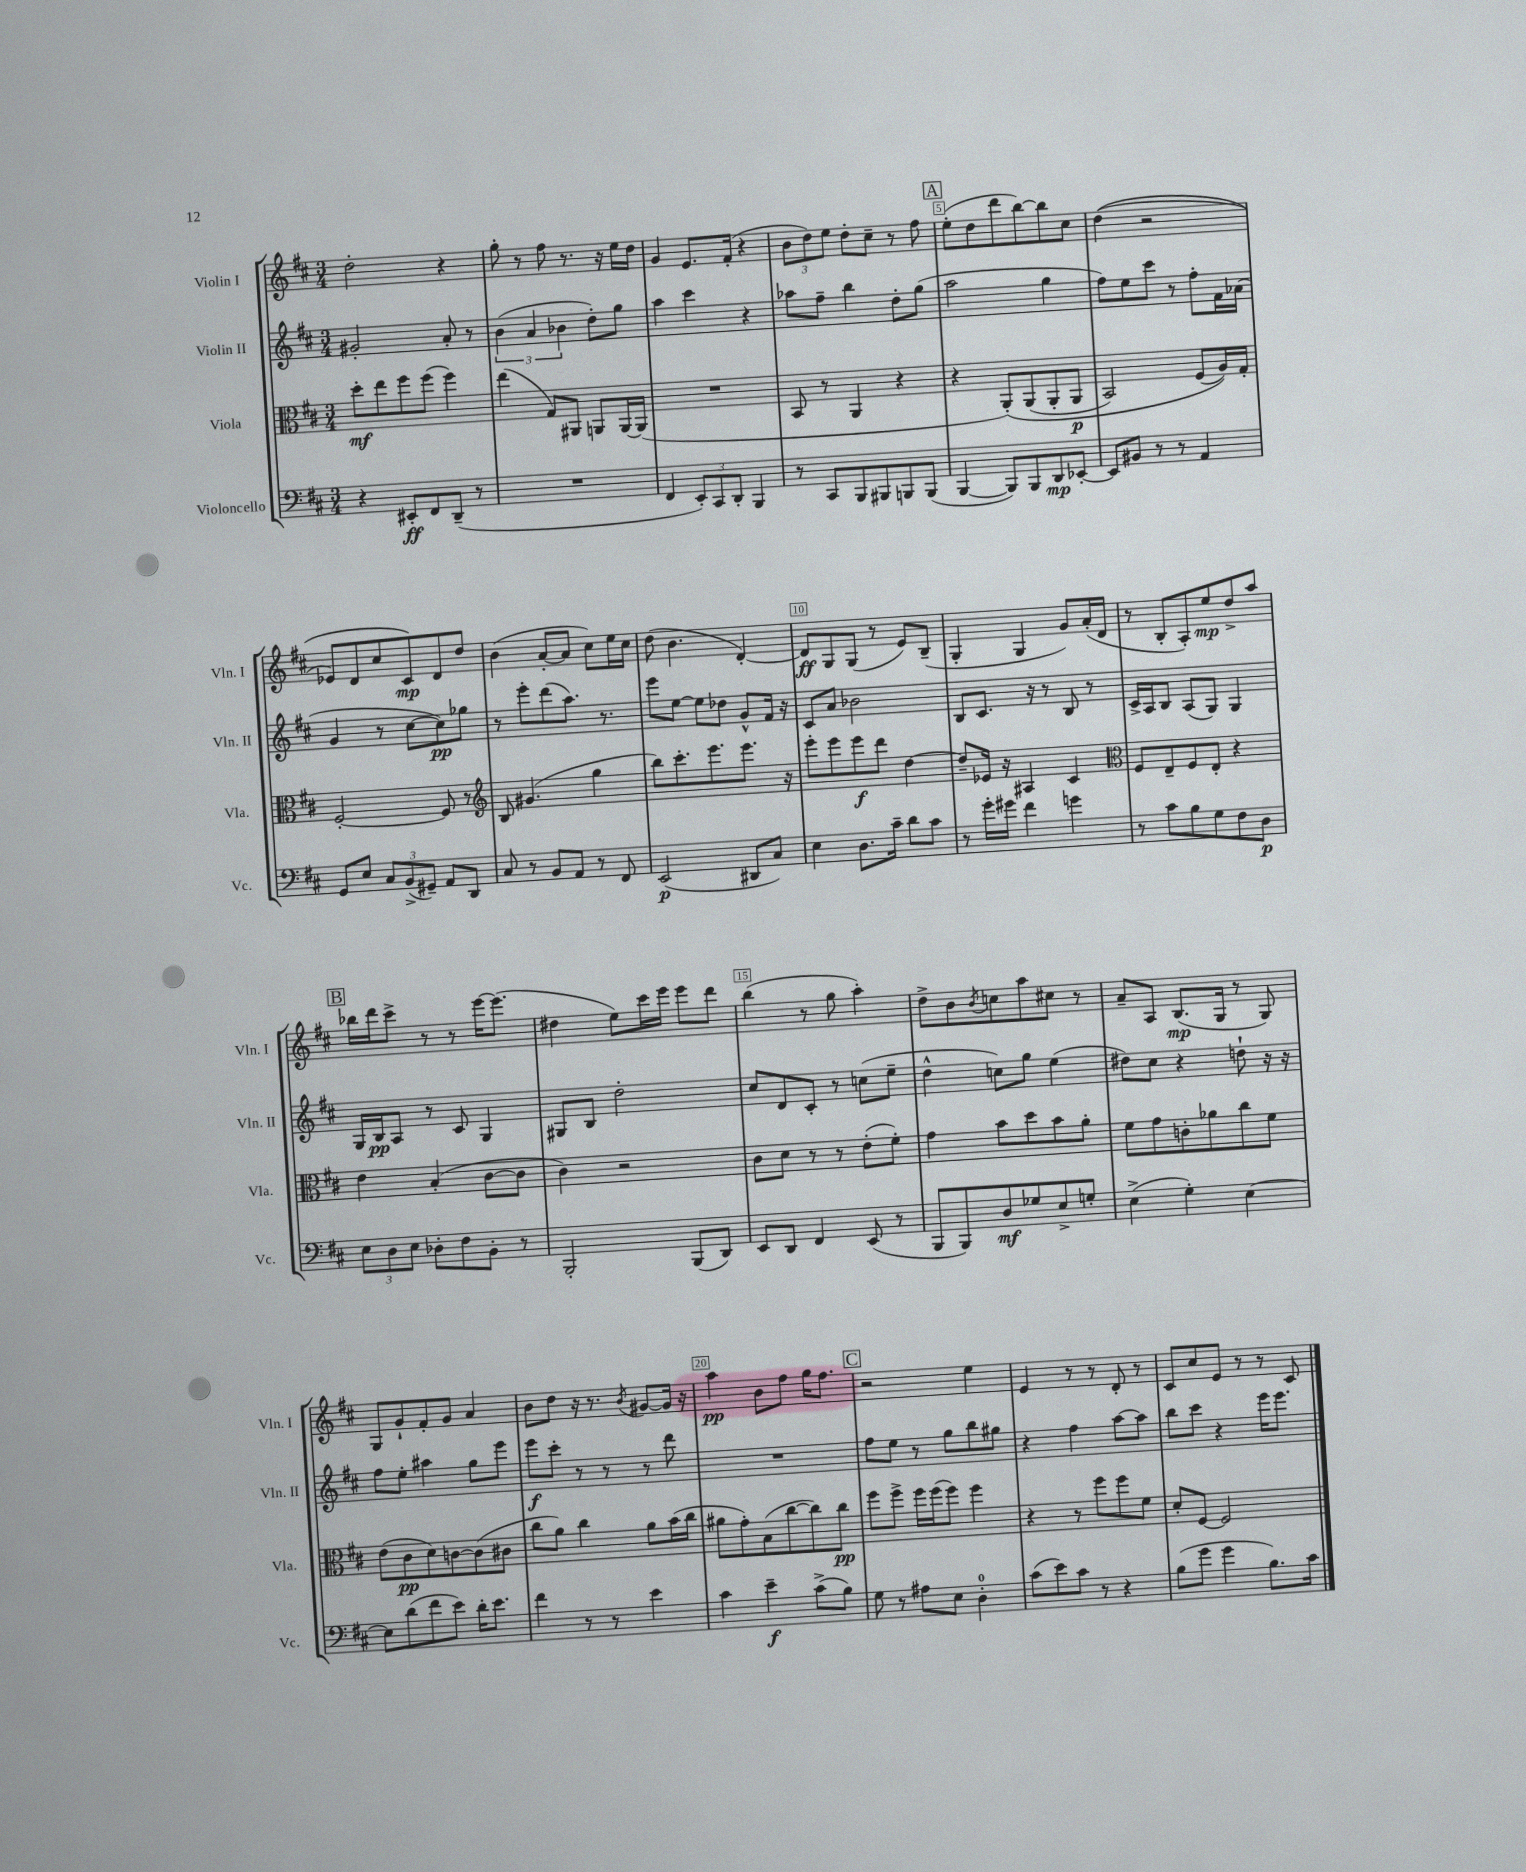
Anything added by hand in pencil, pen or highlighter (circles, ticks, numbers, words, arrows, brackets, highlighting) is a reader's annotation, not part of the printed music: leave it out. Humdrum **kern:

**kern	**dynam	**kern	**dynam	**kern	**dynam	**kern	**dynam
*part4	*part4	*part3	*part3	*part2	*part2	*part1	*part1
*staff4	*staff4	*staff3	*staff3	*staff2	*staff2	*staff1	*staff1
*I"Violoncello	*	*I"Viola	*	*I"Violin II	*	*I"Violin I	*
*I'Vc.	*	*I'Vla.	*	*I'Vln. II	*	*I'Vln. I	*
*clefF4	*	*clefC3	*	*clefG2	*	*clefG2	*
*k[f#c#]	*	*k[f#c#]	*	*k[f#c#]	*	*k[f#c#]	*
*M3/4	*	*M3/4	*	*M3/4	*	*M3/4	*
=1	=1	=1	=1	=1	=1	=1	=1
4r	.	8dd'\L	mf	2g#X'/	.	2dd'\	.
.	.	8ee\	.	.	.	.	.
8EE#X'/L	ff	8ff#\	.	.	.	.	.
8FF#/	.	(8ff#\J	.	.	.	.	.
(8DD~/J	.	4ff#\)	.	8a'/	.	4r	.
8r	.	.	.	8r	.	.	.
=2	=2	=2	=2	=2	=2	=2	=2
2.r	.	(4ee\	.	(6b\	.	8gg'\	.
.	.	.	.	.	.	8r	.
.	.	.	.	6a/	.	.	.
.	.	8G/L)	.	.	.	8ff#\	.
.	.	.	.	6b-X\	.	.	.
.	.	8AA#X/J	.	.	.	8.r	.
.	.	8AAn/L	.	8dd'\L)	.	.	.
.	.	.	.	.	.	16r	.
.	.	[16AA/L	.	8gg\J	.	16ee\LL	.
.	.	(16AA/JJ]	.	.	.	16dd\JJ	.
=3	=3	=3	=3	=3	=3	=3	=3
4FF#/	.	2.r	.	4aa\	.	4g/	.
12EE'/L)	.	.	.	4ccc#\	.	8.e/L	.
12CC#/	.	.	.	.	.	.	.
12DD'/J	.	.	.	.	.	.	.
.	.	.	.	.	.	(16f#'/Jk	.
4BBB/	.	.	.	4r	.	4r	.
=4	=4	=4	=4	=4	=4	=4	=4
8r	.	8BB/	.	8aa-X\L	.	12b\L	.
.	.	.	.	.	.	12dd\)	.
8CC#/L	.	8r	.	8ff#~\J	.	.	.
.	.	.	.	.	.	12ee\J	.
8BBB/	.	4AA/	.	4bb\	.	8dd'\L	.
8BBB#X/	.	.	.	.	.	8cc#~\J	.
8BBBn/	.	4r	.	8dd'\L	.	8r	.
(8BBB/J	.	.	.	(8gg\J	.	8ff#\	.
!!LO:REH:place=s1:t=A
=5	=5	=5	=5	=5	=5	=5	=5
[4BBB/	.	4r	.	2aa\	.	(8ee'\L	.
.	.	.	.	.	.	8dd\	.
8BBB/L])	.	(8AA'/L)	.	.	.	8ddd\	.
8BBB/	.	(8AA/	.	.	.	[8bb\)	.
8DD/	mp	8AA'/	.	4gg\	.	8bb\]	.
[8EE-X'/J	.	8AA/J	p	.	.	8cc#\J	.
=6	=6	=6	=6	=6	=6	=6	=6
8EE-/L]	.	2BB/)	.	8ff#\L)	.	((4dd\	.
8BB#X/J	.	.	.	8ee\	.	.	.
8r	.	.	.	8ccc#\J	.	2r	.
8r	.	.	.	8r	.	.	.
4AA/	.	(8F#/L	.	8ff#'\L	.	.	.
.	.	16A/L))	.	16f#\L	.	.	.
.	.	16G'/JJ	.	(16a-X\JJ	.	.	.
!!LO:LB:g=z
=7	=7	=7	=7	=7	=7	=7	=7
8GG/L	.	[2F#'/	.	4g/	.	8e-X/L)	.
8E/J	.	.	.	.	.	8d/	.
12C#/L	.	.	.	8r	.	8cc#/	.
(12BB^/	.	.	.	.	.	.	.
.	.	.	.	[8cc#\L	.	8c#/)	mp
12GG#X~/J)	.	.	.	.	.	.	.
8AA/L	.	8F#/]	.	8cc#\])	pp	8d/	.
8DD/J	.	8r	.	8gg-X\J	.	8dd/J	.
=8	=8	=8	=8	=8	=8	=8	=8
*	*	*clefG2	*	*	*	*	*
8C#/	.	8B/	.	8r	.	(4b\	.
8r	.	(4.g#X/	.	8eee'\L	.	.	.
8BB/L	.	.	.	(8ddd\	.	[8a'/L	.
8AA/J	.	.	.	8.aa\J)	.	8a/J]	.
8r	.	4gg\	.	.	.	8cc#\L)	.
.	.	.	.	8.r	.	.	.
8FF#/	.	.	.	.	.	16ee\L	.
.	.	.	.	.	.	16cc#\JJ	.
=9	=9	=9	=9	=9	=9	=9	=9
(2EE/	p	8bb\L)	.	8eee\L	.	(8dd\	.
.	.	8.ccc#'\	.	[8ee\J	.	4.b\	.
.	.	.	.	8ee\L]	.	.	.
.	.	8.eee\	.	.	.	.	.
.	.	.	.	8dd-X\J	.	.	.
8DD#X/L	.	8.eee\J	.	8g^^/L	.	[4d'/)	.
8C#/J)	.	.	.	16f#/Jk	.	.	.
.	.	16r	.	16r	.	.	.
=10	=10	=10	=10	=10	=10	=10	=10
4E\	.	8eee'\L	.	8c#/L	.	8d/L]	ff
.	.	8eee\	.	8a/J	.	8G/	.
8.D\L	.	8eee\	f	2b-X\	.	(8G/J	.
.	.	8ddd\J	.	.	.	8r	.
16c#~\Jk	.	.	.	.	.	.	.
8d\L	.	[4dd\	.	.	.	8e/L)	.
8c#\J	.	.	.	.	.	(8B~/J	.
=11	=11	=11	=11	=11	=11	=11	=11
8r	.	8dd~/L]	.	8B/L	.	4G'/	.
16g'\LL	.	16e-X/Jk	.	8.c#/J	.	.	.
16g#X\JJ	.	16r	.	.	.	.	.
4f#\	.	4A#X/	.	.	.	4G/	.
.	.	.	.	16r	.	.	.
.	.	.	.	8r	.	.	.
4gn\	.	4c#/	.	8B/	.	8g/L)	.
.	.	.	.	8r	.	(16a'/L	.
.	.	.	.	.	.	16d/JJ	.
=12	=12	=12	=12	=12	=12	=12	=12
*	*	*clefC3	*	*	*	*	*
8r	.	8F#/L	.	16c#^/LL	.	8r	.
.	.	.	.	16A/J	.	.	.
8c#\L	.	8E~/	.	8B/J	.	8B'/L	.
8B\	.	8F#/	.	(8A/L	.	8A'/)	.
8G\	.	8E'/J	.	8G/J)	.	8ee/	mp
8F#\	.	4r	.	4G/	.	8dd^/	.
8D\J	p	.	.	.	.	8aa/J	.
!!LO:LB:g=z
!!LO:REH:place=s1:t=B
=13	=13	=13	=13	=13	=13	=13	=13
12E\L	.	4e\	.	16G/LL	.	16bb-X\LL	.
.	.	.	.	16B/J	pp	16ddd\J	.
12D\	.	.	.	.	.	.	.
.	.	.	.	8A/J	.	8ccc#^\J	.
12E\J	.	.	.	.	.	.	.
8D-X'\L	.	(4B'/	.	8r	.	8r	.
8F#\	.	.	.	8c#/	.	8r	.
8BB'\J	.	[8c#\L	.	4G/	.	[16eee\KL	.
.	.	.	.	.	.	(8.eee\J]	.
8r	.	8c#\J]	.	.	.	.	.
=14	=14	=14	=14	=14	=14	=14	=14
2BBB'/	.	4c#\)	.	8G#X/L	.	4dd#X\	.
.	.	.	.	8B/J	.	.	.
.	.	2r	.	2dd'\	.	8ee\L)	.
.	.	.	.	.	.	16ccc#\L	.
.	.	.	.	.	.	16eee\JJ	.
(8BBB/L	.	.	.	.	.	8eee\L	.
8DD/J)	.	.	.	.	.	8ddd\J	.
=15	=15	=15	=15	=15	=15	=15	=15
8EE/L	.	8c#\L	.	8cc#/L	.	(4bb\	.
8DD/J	.	8d\J	.	8d/	.	.	.
4FF#/	.	8r	.	8c#'/J	.	8r	.
.	.	8r	.	8r	.	8gg\	.
(8EE/	.	(8e'\L	.	(8ccn\L	.	4aa'\)	.
8r	.	8f#'\J)	.	8ee~\J	.	.	.
=16	=16	=16	=16	=16	=16	=16	=16
8BBB/L	.	4g\	.	4dd^^\	.	8dd^\L	.
8BBB/)	.	.	.	.	.	8b\	.
.	.	.	.	.	.	8qb/	.
8D/	mf	8b\L	.	8ccn\L)	.	8ccn\	.
8G-X/	.	8dd\	.	8gg\J	.	8aa\	.
8E^/	.	8b\	.	(4ee\	.	8cc#X\J	.
8Gn'/J	.	8a'\J	.	.	.	8r	.
=17	=17	=17	=17	=17	=17	=17	=17
(4E^\	.	8f#\L	.	8dd#X\L)	.	8a~/L	.
.	.	8g\	.	8cc#\J	.	8A/J	.
4G'\)	.	8cn'\	.	4r	.	(8.B/L	mp
.	.	8a-X\	.	.	.	.	.
.	.	.	.	.	.	16G/Jk	.
[4E\	.	8cc#\	.	8ddn`\	.	8r	.
.	.	8f#\J	.	16r	.	8G/)	.
.	.	.	.	16r	.	.	.
!!LO:LB:g=z
=18	=18	=18	=18	=18	=18	=18	=18
8E\L]	.	(8e\L	.	8ff#\L	.	8G/L	.
(8d\	.	8c#\	pp	8ee'\J	.	8g`/	.
8f#\	.	8d\)	.	4aa#X\	.	8f#'/	.
8e\J)	.	[8cn\	.	.	.	8g/J	.
16d'\KL	.	(8c\]	.	8gg\L	.	4a/	.
8.e\J	.	.	.	.	.	.	.
.	.	8c#X\J	.	8eee\J	.	.	.
=19	=19	=19	=19	=19	=19	=19	=19
4f#\	.	8cc#\L	.	8eee\L	f	8b\L	.
.	.	8a\J)	.	8ccc#'\J	.	8dd\J	.
8r	.	4cc#\	.	8r	.	16r	.
.	.	.	.	.	.	8.r	.
8r	.	.	.	8r	.	.	.
.	.	.	.	.	.	8qb/	.
4e\	.	8a\L	.	8r	.	[8g#X/L	.
.	.	(16b\L	.	8ddd\	.	16g#/Jk]	.
.	.	16cc#\JJ	.	.	.	16r	.
=20	=20	=20	=20	=20	=20	=20	=20
4c#\	.	8a#X\L	.	2.r	.	4aa\	pp
.	.	8g'\)	.	.	.	.	.
4e~\	f	(8B\	.	.	.	8b\L	.
.	.	[8cc#\	.	.	.	8ff#\J	.
(8c#^\L	.	8cc#\])	.	.	.	16gg\KL	.
.	.	.	.	.	.	8.ff#\J	.
8B\J)	.	8cc#\J	pp	.	.	.	.
!!LO:REH:place=s1:t=C
=21	=21	=21	=21	=21	=21	=21	=21
8G\	.	8ff#\L	.	8ff#\L	.	2r	.
8r	.	8ff#^\J	.	8ee\J	.	.	.
8A#X\L	.	16ff#\LL	.	8r	.	.	.
.	.	(16ff#\J	.	.	.	.	.
8E\J	.	8ff#\J)	.	8gg\L	.	.	.
4D'\	.	4ff#\	.	8bb\	.	4ee\	.
.	.	.	.	8gg#X\J	.	.	.
=22	=22	=22	=22	=22	=22	=22	=22
(8c#\L	.	4r	.	4r	.	4e/	.
8e\)	.	.	.	.	.	.	.
8c#\J	.	8r	.	4ff#\	.	8r	.
8r	.	8ff#\L	.	.	.	8r	.
4r	.	8ff#\	.	[8aa\L	.	8d'/	.
.	.	8f#\J	.	8aa\J]	.	8r	.
=23	=23	=23	=23	=23	=23	=23	=23
(8B\L	.	8d'/L	.	8bb\L	.	8c#/L	.
8g\J	.	[8F#/J	.	8ccc#\J	.	8cc#/	.
4g\	.	2F#/]	.	4r	.	8e/J	.
.	.	.	.	.	.	8r	.
8.B\L)	.	.	.	16eee\KL	.	8r	.
.	.	.	.	8.eee\J	.	.	.
.	.	.	.	.	.	8c#/	.
16c#\Jk	.	.	.	.	.	.	.
==	==	==	==	==	==	==	==
*-	*-	*-	*-	*-	*-	*-	*-
